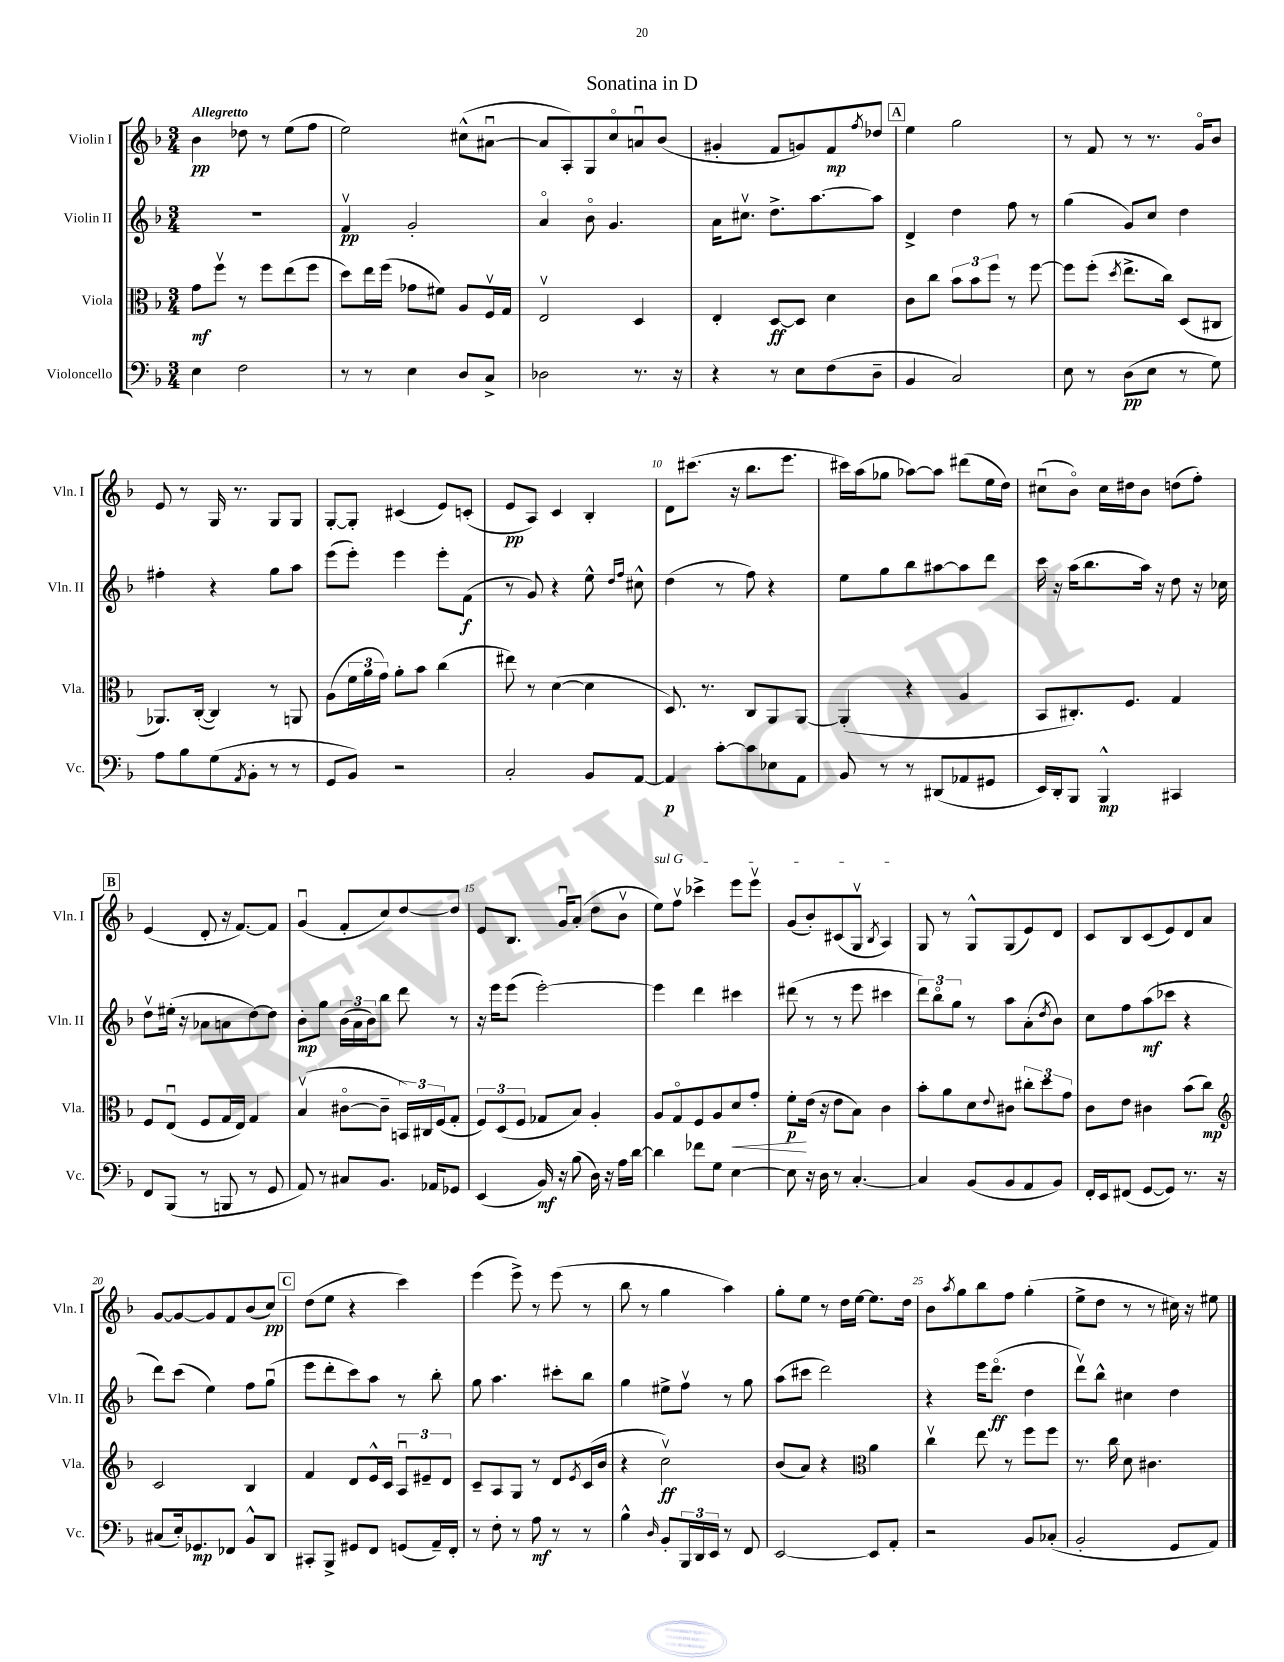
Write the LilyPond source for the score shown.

\header { title = "Sonatina in D" }
<<
\new StaffGroup <<
\new Staff = "s0" \with { instrumentName = "Violin I" shortInstrumentName = "Vln. I" } {
    \clef treble \key f \major \numericTimeSignature \time 3/4 \tempo "Allegretto"
    bes'4\pp des''8 r8 e''8( f''8 |
    e''2) cis''8-^( ais'8~\downbow |
    ais'8 a8-.) g8 c''8\flageolet a'8\downbow bes'8( |
    gis'4-. f'8 g'8) f'8\mp \acciaccatura { f''8 } des''8 |
    \mark \markup { \box "A" } e''4 g''2 |
    r8 f'8 r8 r8. g'16\flageolet bes'8 |
    e'8 r8 g16 r8. g8 g8 |
    g8~-. g8-. cis'4( e'8) c'8-.( |
    e'8\pp a8) c'4 bes4-. |
    d'8 cis'''8.( r16 bes''8. e'''8. |
    cis'''16) a''16( ges''8 aes''8~) aes''8 dis'''8( e''16 d''16) |
    cis''8\downbow( bes'8\flageolet) cis''16 dis''16 bes'8 d''8( f''8-.) |
    \mark \markup { \box "B" } e'4( d'8-. r16 f'8.~) f'8 |
    g'4\downbow( f'8-. c''8) d''8~ d''8 |
    e'8 bes8. g'16\downbow a'8-.( d''8 bes'8\upbow |
    \once \override TextSpanner.bound-details.left.text = \markup { \italic "sul G" } e''8\startTextSpan) f''8\upbow ces'''4-> e'''8 e'''8\upbow |
    g'8( bes'8-.) cis'8( g8\upbow \acciaccatura { bes8 } a4\stopTextSpan) |
    g8 r8 g8-^ g8( e'8) d'8 |
    c'8 bes8 c'8( e'8) d'8 a'8 |
    g'8~ g'8~ g'8 f'8 bes'8( c''8\pp) |
    \mark \markup { \box "C" } d''8( e''8 r4 c'''4) |
    e'''4( e'''8->) r8 e'''8( r8 |
    bes''8 r8 g''4 a''4) |
    g''8-. e''8 r8 d''16 e''16~ e''8. d''16 |
    bes'8 \acciaccatura { a''8 } g''8 bes''8 f''8 g''4-.( |
    e''8-> d''8 r8 r8 cis''16) r16 eis''8 \bar "|." |
}
\new Staff = "s1" \with { instrumentName = "Violin II" shortInstrumentName = "Vln. II" } {
    \clef treble \key f \major \numericTimeSignature \time 3/4
    R2. |
    f'4\upbow\pp g'2-. |
    a'4\flageolet bes'8\flageolet g'4. |
    a'16 cis''8.\upbow d''8.-> a''8.~ a''8 |
    \mark \markup { \box "A" } d'4-> d''4 f''8 r8 |
    g''4( g'8) c''8 d''4 |
    fis''4-. r4 g''8 a''8 |
    e'''8( e'''8-.) e'''4 e'''8-. f'8\f( |
    r8 g'8) r4 e''8-^ \grace { d''16 f''16 } cis''8-^ |
    d''4( r8 f''8) r4 |
    e''8 g''8 bes''8 ais''8~ ais''8 d'''8 |
    c'''16 r16 a''16( bes''8. a''16) r16 d''8 r16 ces''16 |
    \mark \markup { \box "B" } d''8\upbow eis''16-.( r16 aes'8 a'8 d''8~) d''8 |
    bes'8-.\mp g''8 \tuplet 3/2 { bes'16( a'16 bes'16) } bes''8 d'''8 r8 |
    r16 e'''16 e'''8( e'''2~-.) |
    e'''4 d'''4 cis'''4 |
    dis'''8( r8 r8 e'''8 cis'''4 |
    \tuplet 3/2 { d'''8) bes''8\flageolet g''8 } r8 a''8 a'8-.( \acciaccatura { d''8 } bes'8) |
    c''8 f''8 a''8\mf( ces'''8 r4 |
    d'''8) c'''8( e''4) f''8 g''8\downbow( |
    \mark \markup { \box "C" } e'''8 d'''8-. c'''8) a''8 r8 bes''8-. |
    g''8 a''4. cis'''8-. bes''8 |
    g''4 eis''8-> f''8\upbow r8 g''8 |
    a''8( cis'''8 d'''2) |
    r4 e'''16 d'''8.\flageolet\ff( d''4 |
    d'''8\upbow) bes''8-^ cis''4 d''4 \bar "|." |
}
\new Staff = "s2" \with { instrumentName = "Viola" shortInstrumentName = "Vla." } {
    \clef alto \key f \major \numericTimeSignature \time 3/4
    g'8\mf f''8\upbow r8 f''8 e''8( f''8 |
    d''8) e''16 f''16( ges'8 fis'8) a8 f16\upbow g16 |
    e2\upbow d4 |
    e4-. d8~\ff d8 d'4 |
    \mark \markup { \box "A" } c'8 c''8 \tuplet 3/2 { bes'8 bes'8 f''8 } r8 f''8~ |
    f''8 f''8-.( \acciaccatura { d''8 } e''8.-> c''16) d8( cis8 |
    aes,8.) c16~-.( c4) r8 a,8 |
    a8( \tuplet 3/2 { f'16 a'16 g'16) } a'8-. bes'8 c''4( |
    eis''8) r8 d'4~( d'4 |
    d8.) r8. c8 a,8 a,8~ |
    a,4-.( r4 a4 |
    bes,8 cis8.-.) f8. g4 |
    \mark \markup { \box "B" } f8 e8\downbow( f8 g16 e16) g4 |
    bes4\upbow( cis'8~\flageolet cis'8-- \tuplet 3/2 { b,16) cis16 f16( } g8-. |
    \tuplet 3/2 { f8) d8( f8 } ges8 bes8) a4-. |
    a8 g8\flageolet f8 a8 d'8\< g'8-. |
    f'8-.\p\! e'16( r16 e'8 bes8) c'4 |
    bes'8-. a'8 d'8 \appoggiatura { e'8 } cis'8 \tuplet 3/2 { cis''8-. d''8 g'8 } |
    c'8 e'8 cis'4 bes'8( c''8\mp) |
    \clef treble c'2 bes4 |
    \mark \markup { \box "C" } f'4 d'8 e'16-^ c'16 \tuplet 3/2 { a8\downbow eis'8-- d'8 } |
    c'8-- a8 g8 r8 d'8 \acciaccatura { e'8 } c'16( bes'16 |
    r4 c''2\upbow\ff) |
    bes'8( a'8) r4 \clef alto a'4 |
    c''4\upbow e''8 r8 f''8 f''8 |
    r8. c''16 d'8 cis'4. \bar "|." |
}
\new Staff = "s3" \with { instrumentName = "Violoncello" shortInstrumentName = "Vc." } {
    \clef bass \key f \major \numericTimeSignature \time 3/4
    e4 f2 |
    r8 r8 e4 d8 c8-> |
    des2 r8. r16 |
    r4 r8 e8 f8( d8-- |
    \mark \markup { \box "A" } bes,4 c2) |
    e8 r8 d8\pp( e8 r8 g8) |
    a8 bes8 g8( \acciaccatura { a,8 } bes,8-. r8 r8 |
    g,8 bes,8) r2 |
    c2-. bes,8 a,8~ |
    a,4\p c'8~-. c'8 ees8 a,8 |
    bes,8 r8 r8 dis,8( aes,8 gis,8 |
    e,16) d,16-. bes,,8 bes,,4-^\mp cis,4 |
    \mark \markup { \box "B" } f,8 bes,,8( r8 b,,8 r8 g,8 |
    a,8) r8 cis8 bes,8. aes,16 ges,8 |
    e,4( bes,16\mf) r16 bes8( d16) r16 a16 d'16~ |
    d'4 fes'8 g8 e4~ |
    e8 r16 d16 r8 c4.~-. |
    c4 bes,8( bes,8 a,8 bes,8) |
    f,16-. e,16 fis,8( g,8~ g,8) r8. r16 |
    cis8( e16-.) ges,8.\mp fes,8 bes,8-^ d,8 |
    \mark \markup { \box "C" } cis,8-. bes,,8-> gis,8 f,8 g,8( a,16--) f,16-. |
    r8 f8-. r8 a8\mf r8 r8 |
    bes4-^ \grace { d16 } bes,8-. \tuplet 3/2 { bes,,16 d,16 e,16 } r8 f,8 |
    e,2~ e,8 a,8-. |
    r2 bes,8 ces8-.( |
    bes,2-. g,8 a,8) \bar "|." |
}
>>
>>
\layout { \context { \Score \override BarNumber.break-visibility = ##(#f #t #t) barNumberVisibility = #(every-nth-bar-number-visible 5) } }
